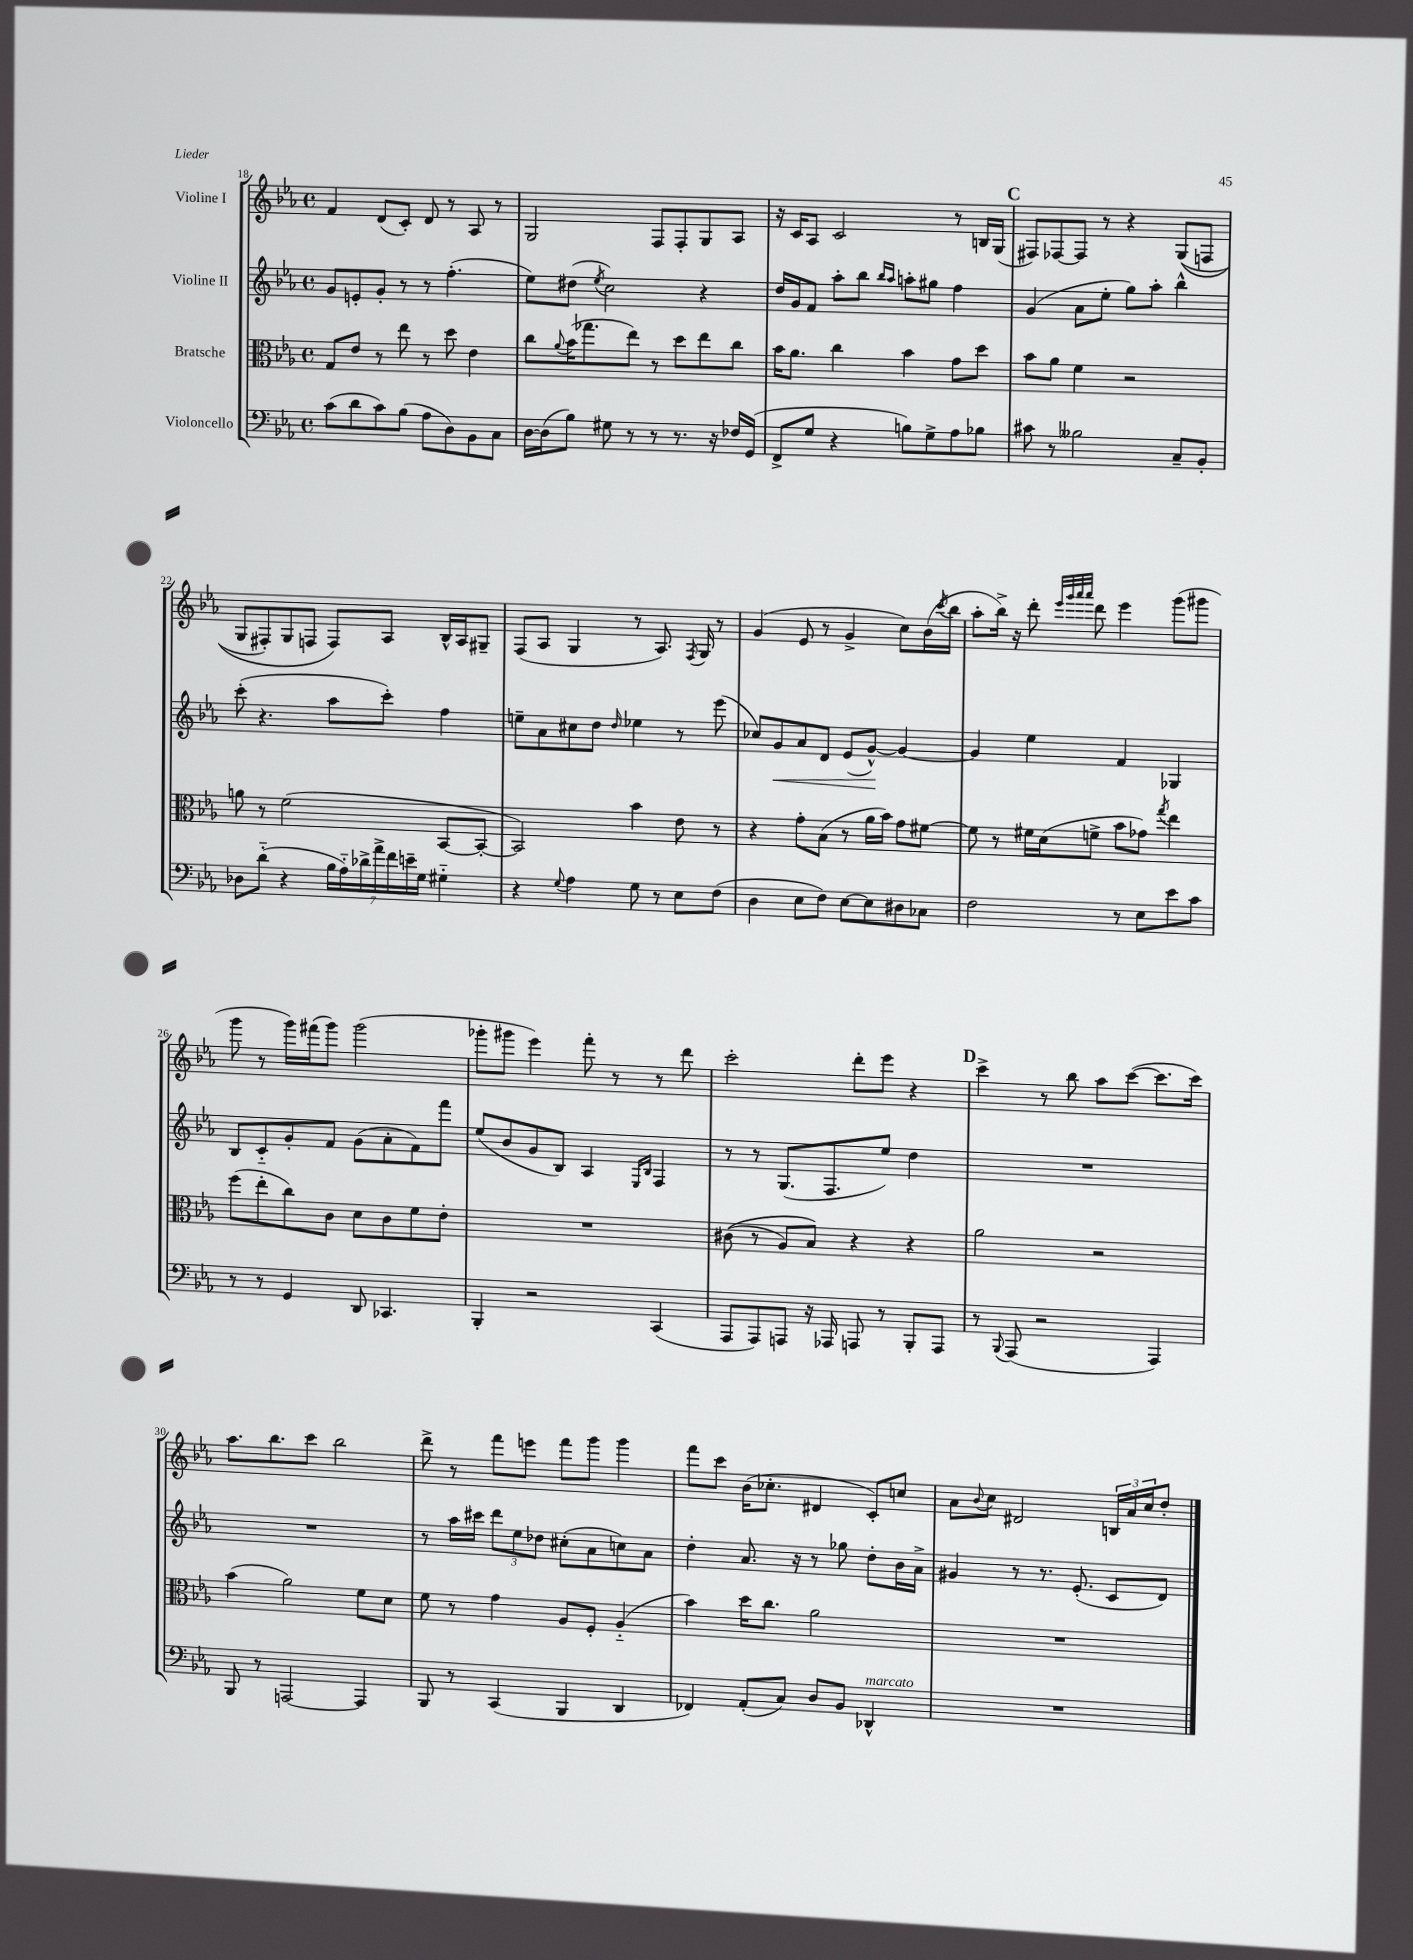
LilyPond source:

<<
\new StaffGroup <<
\new Staff = "s0" \with { instrumentName = "Violine I" } {
    \clef treble \key ees \major \defaultTimeSignature \time 4/4
    f'4 d'8( c'8-.) d'8 r8 aes8 r8 |
    g2 f8 f8-. g8 aes8 |
    r16 c'16 aes8 c'2 r8 b16 g16( |
    \mark \markup { \bold "C" } fis8) fes8~ fes8 r8 r4 g8(\( f8 |
    g8 fis8-.) g8 f8 f8\) aes8 bes16-^ aes16 gis8-- |
    f8( aes8 g4 r8 aes8.) \acciaccatura { f8 } g16 r8 |
    g'4( ees'8 r8 g'4-> c''8) bes'16( \acciaccatura { c'''8 } bes''16 |
    aes''8-. bes''16->) r16 d'''8-. \grace { ees'''32 g'''32 aes'''32 aes'''32 } d'''8 ees'''4 g'''8( gis'''8 |
    g'''8 r8 g'''16) fis'''16( g'''8) g'''2( |
    ges'''8-. gis'''8 ees'''4) f'''8-. r8 r8 d'''8 |
    c'''2-. d'''8-. ees'''8 r4 |
    \mark \markup { \bold "D" } c'''4-> r8 bes''8 aes''8 c'''8~( c'''8. c'''16) |
    aes''8. bes''8. c'''8 bes''2 |
    d'''8-> r8 f'''8 e'''8 f'''8 g'''8 g'''4 |
    f'''8 c'''8 bes'16( ces''8.-. dis'4 c'8-.) c''8 |
    aes'8 \appoggiatura { bes'8 } c''8 dis'2 \tuplet 3/2 { b16 aes'16 c''16 } d''8-. \bar "|." |
}
\new Staff = "s1" \with { instrumentName = "Violine II" } {
    \clef treble \key ees \major \defaultTimeSignature \time 4/4
    g'8 e'8-. g'8-. r8 r8 f''4.-.( |
    ees''8) dis''8( \acciaccatura { ees''8 } c''2) r4 |
    d''16 g'16 f'8 aes''8-. bes''8 \grace { bes''16 aes''16 } a''8-. gis''8 f''4 |
    \mark \markup { \bold "C" } g'4( aes'8 ees''8-. g''8) aes''8-. bes''4-^ |
    c'''8-.( r4. aes''8 c'''8-.) f''4 |
    e''8-- aes'8 cis''8 d''8 \grace { d''16 } ees''4 r8 ees'''8( |
    ces''8) g'8\< aes'8 d'8 ees'8( g'8~-^\!) g'4~ |
    g'4 ees''4 f'4 ges4 |
    bes8 c'8-_ g'8-. f'8 g'8( aes'8-. f'8) f'''8 |
    ees''8( bes'8 g'8 bes8) aes4 \grace { ees16 bes16 } f4 |
    r8 r8 g8.( f8. ees''8) d''4 |
    \mark \markup { \bold "D" } R1 |
    R1 |
    r8 aes''16 cis'''16 \tuplet 3/2 { d'''8 ees''8 des''8 } cis''8-.( aes'8 c''8) aes'8 |
    d''4-. aes'8. r16 r8 ges''8 d''8-. bes'16 aes'16-> |
    gis'4 r8 r8. ees'8.-.( c'8 d'8) \bar "|." |
}
\new Staff = "s2" \with { instrumentName = "Bratsche" } {
    \clef alto \key ees \major \defaultTimeSignature \time 4/4
    g8 ees'8 r8 ees''8 r8 d''8 ees'4 |
    c''8 \appoggiatura { aes'8 } bes'16( ges''8. ees''8) r8 d''8 ees''8 c''8 |
    bes'16 aes'8. c''4 bes'4 g'8 d''8 |
    \mark \markup { \bold "C" } bes'8 aes'8 f'4 r2 |
    a'8 r8 f'2( bes,8~ bes,8~-. |
    bes,2) bes'4 ees'8 r8 |
    r4 g'8-. bes8( r8 aes'16 bes'16) g'8 fis'8~ |
    fis'8 r8 fis'16 d'16( f'8-> bes'8 ges'8) \acciaccatura { g''8 } ees''4 |
    f''8( ees''8-. c''8) c'8 d'8 c'8 f'8 ees'8-. |
    R1 |
    cis'8(\( r8 aes8) bes8\) r4 r4 |
    \mark \markup { \bold "D" } aes'2 r2 |
    bes'4( aes'2) f'8 d'8 |
    f'8 r8 g'4 aes8 f8-. aes4-_( |
    bes'4) d''16 c''8. aes'2 |
    R1 \bar "|." |
}
\new Staff = "s3" \with { instrumentName = "Violoncello" } {
    \clef bass \key ees \major \defaultTimeSignature \time 4/4
    c'8( d'8 c'8) bes8( aes8 d8) bes,8 c8 |
    d16~ d16( bes8) gis8 r8 r8 r8. r16 fes16 g,16( |
    f,8-> g8 r4 b8) g8-> aes8 bes8 |
    \mark \markup { \bold "C" } cis'8 r8 beses2 c8-- bes,8-. |
    des8 d'8-_( r4 \tuplet 7/4 { bes16 aes16-_) des'16-> aes'16-> f'16 e'16-- g16 } gis4-_ |
    r4 \appoggiatura { g8 } aes4 g8 r8 ees8 f8( |
    d4 ees8 f8) ees8~ ees8 dis8 ces8 |
    f2 r8 ees8 ees'8 c'8 |
    r8 r8 g,4 d,8 ces,4. |
    bes,,4-. r2 c,4( |
    aes,,8 aes,,8) a,,8 r16 aes,,16 a,,8 r8 bes,,8-. a,,8 |
    \mark \markup { \bold "D" } r8 \appoggiatura { bes,,8 } aes,,8( r2 aes,,4) |
    bes,,8 r8 a,,2~ a,,4 |
    bes,,8 r8 c,4( bes,,4 d,4 |
    fes,4) aes,8-.( c8) d8 bes,8 des,4-^^\markup { \italic "marcato" } |
    R1 \bar "|." |
}
>>
>>
\layout { \context { \Score currentBarNumber = #18 } }
